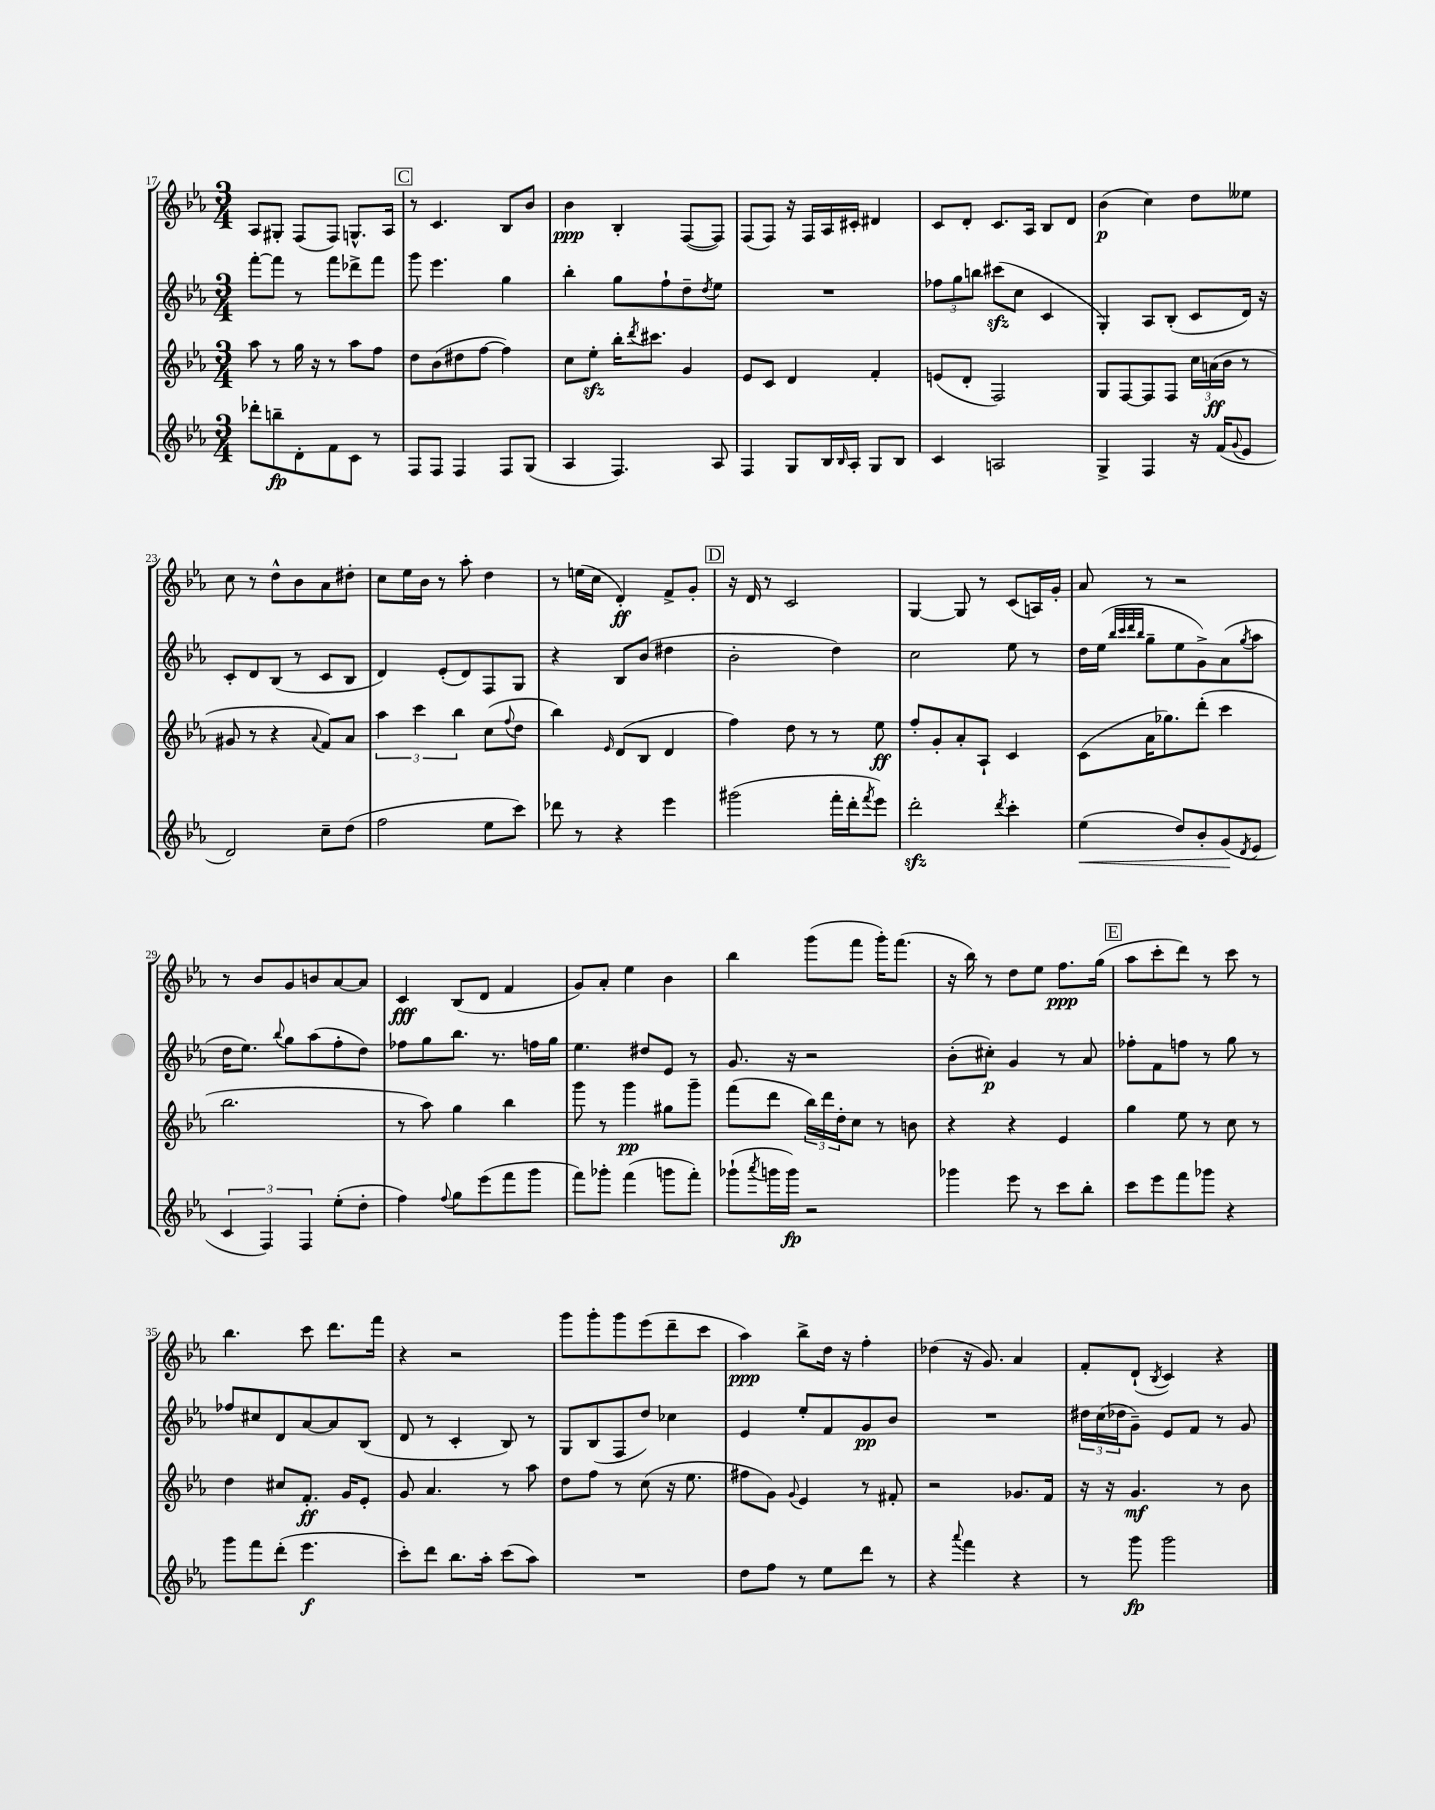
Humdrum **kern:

**kern	**dynam	**kern	**dynam	**kern	**dynam	**kern	**dynam
*part4	*part4	*part3	*part3	*part2	*part2	*part1	*part1
*staff4	*staff4	*staff3	*staff3	*staff2	*staff2	*staff1	*staff1
*clefG2	*	*clefG2	*	*clefG2	*	*clefG2	*
*k[b-e-a-]	*	*k[b-e-a-]	*	*k[b-e-a-]	*	*k[b-e-a-]	*
*M3/4	*	*M3/4	*	*M3/4	*	*M3/4	*
=17	=17	=17	=17	=17	=17	=17	=17
8ddd-X'\L	.	8aa-\	.	[8fff'\L	.	8A-/L	.
8bbn~\	fp	8r	.	8fff\J]	.	8G#X'/J	.
8d'\	.	16gg\	.	8r	.	(8F/L	.
.	.	16r	.	.	.	.	.
8f\	.	8r	.	8fff\L	.	8F/J)	.
8c\J	.	8aa-\L	.	8ddd-X^\	.	8.Gn^^/L	.
8r	.	8ff\J	.	8fff\J	.	.	.
.	.	.	.	.	.	16A-/Jk	.
!!LO:REH:place=s1:t=C
=18	=18	=18	=18	=18	=18	=18	=18
8F/L	.	8dd\L	.	8ggg\	.	8r	.
8F/J	.	(8b-\	.	4.eee-\	.	4.c/	.
4F/	.	8dd#X\	.	.	.	.	.
.	.	[8ff\J	.	.	.	.	.
8F/L	.	4ff\])	.	4gg\	.	8B-/L	.
(8G/J	.	.	.	.	.	8b-/J	.
=19	=19	=19	=19	=19	=19	=19	=19
4A-/	.	8cc\L	.	4bb-'\	.	4b-\	ppp
.	.	8ee-zz'\J	.	.	.	.	.
4.F/)	.	16bb-'\KL	.	8gg\L	.	4B-'/	.
.	.	8qddd/	.	.	.	.	.
.	.	8.ccc#X\J	.	.	.	.	.
.	.	.	.	8ff`\	.	.	.
.	.	4g/	.	8dd~\	.	([8F/L	.
.	.	.	.	8qdd/	.	.	.
8A-/	.	.	.	8ee-\J	.	8F/J])	.
=20	=20	=20	=20	=20	=20	=20	=20
4F/	.	8e-/L	.	2.r	.	(8F/L	.
.	.	8c/J	.	.	.	8F/J)	.
8G/L	.	4d/	.	.	.	16r	.
.	.	.	.	.	.	16F/LL	.
16B-/L	.	.	.	.	.	16A-/	.
16qqB-/	.	.	.	.	.	.	.
16A-'/JJ	.	.	.	.	.	16c#X'/JJ	.
8G/L	.	4f'/	.	.	.	4d#X/	.
8B-/J	.	.	.	.	.	.	.
=21	=21	=21	=21	=21	=21	=21	=21
4c/	.	(8en/L	.	12ff-X\L	.	8c/L	.
.	.	.	.	12gg\	.	.	.
.	.	8d'/J	.	.	.	8d'/J	.
.	.	.	.	12bbn\J	.	.	.
2An/	.	2F/)	.	(8ccc#Xzz\L	.	8.c/L	.
.	.	.	.	8cc\J	.	.	.
.	.	.	.	.	.	16A-/Jk	.
.	.	.	.	4c/	.	8B-/L	.
.	.	.	.	.	.	8d/J	.
=22	=22	=22	=22	=22	=22	=22	=22
4G^/	.	8G/L	.	4G'/)	.	(4b-\	p
.	.	[8F/	.	.	.	.	.
4F/	.	8F/]	.	8A-/L	.	4cc\)	.
.	.	8F/J	.	(8B-'/J	.	.	.
16r	.	24cc\LL	.	8c/L	.	8dd\L	.
.	.	(24an\	ff	.	.	.	.
(16f/KL	.	.	.	.	.	.	.
.	.	24b-\JJ	.	.	.	.	.
8qqg/	.	.	.	.	.	.	.
8e-/J	.	8r	.	16d/Jk)	.	8ee--X\J	.
.	.	.	.	16r	.	.	.
!!LO:LB:g=z
=23	=23	=23	=23	=23	=23	=23	=23
2d/)	.	8g#X/	.	8c'/L	.	8cc\	.
.	.	8r	.	8d/	.	8r	.
.	.	4r	.	(8B-/J	.	8dd^^\L	.
.	.	.	.	8r	.	8b-\	.
.	.	8qqa-/	.	.	.	.	.
8cc~\L	.	8f/L)	.	8c/L	.	8a-\	.
(8dd\J	.	8a-/J	.	8B-/J	.	8dd#X'\J	.
=24	=24	=24	=24	=24	=24	=24	=24
2ff\	.	6aa-\	.	4d/)	.	8cc\L	.
.	.	.	.	.	.	16ee-\L	.
.	.	6ccc\	.	.	.	.	.
.	.	.	.	.	.	16b-\JJ	.
.	.	.	.	(8e-'/L	.	8r	.
.	.	6bb-\	.	.	.	.	.
.	.	.	.	8d/)	.	8aa-'\	.
8ee-\L	.	(8cc\L	.	8F/	.	4dd\	.
.	.	8qqff/	.	.	.	.	.
8ccc\J)	.	8dd\J	.	8G/J	.	.	.
=25	=25	=25	=25	=25	=25	=25	=25
8ddd-X\	.	4bb-\)	.	4r	.	8r	.
8r	.	.	.	.	.	(16een\LL	.
.	.	.	.	.	.	16cc\JJ	.
.	.	16qqe-/	.	.	.	.	.
4r	.	(8d/L	.	8B-/L	.	4d'/)	ff
.	.	8B-/J	.	(8b-/J	.	.	.
4eee-\	.	4d/	.	4dd#X\	.	8f^/L	.
.	.	.	.	.	.	8g'/J	.
!!LO:REH:place=s1:t=D
=26	=26	=26	=26	=26	=26	=26	=26
(2ggg#X\	.	4ff\)	.	2b-'\	.	16r	.
.	.	.	.	.	.	16d/	.
.	.	.	.	.	.	8r	.
.	.	8dd\	.	.	.	2c/	.
.	.	8r	.	.	.	.	.
16fff'\LL	.	8r	.	4dd\)	.	.	.
16ddd'\J	.	.	.	.	.	.	.
8qfff/	.	.	.	.	.	.	.
8eee-\J)	.	8ee-\	ff	.	.	.	.
=27	=27	=27	=27	=27	=27	=27	=27
2dddzz'\	.	8ff'/L	.	2cc\	.	[4G/	.
.	.	8g'/	.	.	.	.	.
.	.	8a-'/	.	.	.	8G/]	.
.	.	8A-`/J	.	.	.	8r	.
8qddd/	.	.	.	.	.	.	.
4ccc'\	.	4c/	.	8ee-\	.	(8c/L	.
.	.	.	.	8r	.	16An/L)	.
.	.	.	.	.	.	16g'/JJ	.
=28	=28	=28	=28	=28	=28	=28	=28
!	!LO:HP:b	!	!	!	!	!	!
(4ee-\	<	(8c\L	.	16dd\LL	.	8a-/	.
.	.	.	.	(16ee-\JJ	.	.	.
.	.	.	.	32qqbb-/LLL	.	.	.
.	.	.	.	32qqccc/	.	.	.
.	.	.	.	32qqddd/	.	.	.
.	.	.	.	32qqbb-/JJJ	.	.	.
.	.	16a-\K	.	8gg~\L	.	8r	.
.	.	8.gg-X\)	.	.	.	.	.
8dd/L)	.	.	.	8ee-\	.	2r	.
8b-'/	.	(8ddd'\J	.	8g^\)	.	.	.
(8g/	.	4ccc\	.	(8a-\	.	.	.
8qd/	.	.	.	8qgg/	.	.	.
8e-/J	[	.	.	8aa-\J	.	.	.
!!LO:LB:g=z
=29	=29	=29	=29	=29	=29	=29	=29
6c/	.	2.bb-\	.	16dd\KL	.	8r	.
.	.	.	.	8.ee-\J)	.	.	.
.	.	.	.	.	.	8b-/L	.
6F/)	.	.	.	.	.	.	.
.	.	.	.	8qqbb-/	.	.	.
.	.	.	.	8gg\L	.	8g/	.
6F/	.	.	.	.	.	.	.
.	.	.	.	(8aa-\	.	8bn/	.
(8ee-'\L	.	.	.	8ff'\	.	[8a-/	.
8dd'\J	.	.	.	8dd\J)	.	8a-/J]	.
=30	=30	=30	=30	=30	=30	=30	=30
4ff\)	.	8r	.	8ff-X\L	.	4c/	fff
.	.	8aa-\)	.	8gg\	.	.	.
8qqff/	.	.	.	.	.	.	.
8gg\L	.	4gg\	.	8.bb-\J	.	(8B-/L	.
(8eee-\	.	.	.	.	.	8d/J	.
.	.	.	.	8.r	.	.	.
8fff\	.	4bb-\	.	.	.	4f/	.
8ggg\J	.	.	.	16ffn\LL	.	.	.
.	.	.	.	16gg\JJ	.	.	.
=31	=31	=31	=31	=31	=31	=31	=31
8fff\L)	.	8ggg\	.	4.ee-\	.	8g/L)	.
8ggg-X'\J	.	8r	.	.	.	8a-'/J	.
(4fff\	.	4ggg\	pp	.	.	4ee-\	.
.	.	.	.	8dd#X/L	.	.	.
8gggn\L	.	8gg#X\L	.	8e-/J	.	4b-\	.
8fff'\J)	.	8ggg~\J	.	8r	.	.	.
=32	=32	=32	=32	=32	=32	=32	=32
(8ggg-X`\L	.	(8fff\L	.	8.g/	.	4bb-\	.
8qaaa-/	.	.	.	.	.	.	.
16gggn\L	.	8ddd\J	.	.	.	.	.
16ggg\JJ)	fp	.	.	16r	.	.	.
2r	.	24bb-\LL)	.	2r	.	(8ggg\L	.
.	.	24ddd\	.	.	.	.	.
.	.	24dd'\J	.	.	.	.	.
.	.	8cc\J	.	.	.	8fff\J	.
.	.	8r	.	.	.	16ggg'\KL)	.
.	.	.	.	.	.	(8.fff\J	.
.	.	8bn\	.	.	.	.	.
=33	=33	=33	=33	=33	=33	=33	=33
4ggg-X\	.	4r	.	(8b-'\L	.	16r	.
.	.	.	.	.	.	16bb-\)	.
.	.	.	.	8cc#X'\J)	p	8r	.
8eee-\	.	4r	.	4g/	.	8dd\L	.
8r	.	.	.	.	.	8ee-\J	.
8ccc\L	.	4e-/	.	8r	.	8.ff\L	ppp
8bb-'\J	.	.	.	8a-/	.	.	.
.	.	.	.	.	.	(16gg\Jk	.
!!LO:REH:place=s1:t=E
=34	=34	=34	=34	=34	=34	=34	=34
8ccc\L	.	4gg\	.	8ff-X'\L	.	8aa-\L	.
8eee-\	.	.	.	8f\	.	8ccc'\	.
8fff\	.	8ee-\	.	8ffn\J	.	8ddd\J)	.
8ggg-X\J	.	8r	.	8r	.	8r	.
4r	.	8cc\	.	8gg\	.	8ccc\	.
.	.	8r	.	8r	.	8r	.
!!LO:LB:g=z
=35	=35	=35	=35	=35	=35	=35	=35
8ggg\L	.	4dd\	.	8ff-X/L	.	4.bb-\	.
8fff\	.	.	.	8cc#X/	.	.	.
(8ddd'\J	.	8cc#X/L	.	8d/	.	.	.
4.eee-\	f	8.f'/J	ff	[8a-/	.	8ccc\	.
.	.	.	.	8a-/]	.	8.ddd\L	.
.	.	16g/KL	.	.	.	.	.
.	.	8e-'/J	.	(8B-/J	.	.	.
.	.	.	.	.	.	16fff\Jk	.
=36	=36	=36	=36	=36	=36	=36	=36
8ccc'\L)	.	8g/	.	8d/	.	4r	.
8ddd\J	.	4.a-/	.	8r	.	.	.
8.bb-\L	.	.	.	4c'/	.	2r	.
16aa-'\Jk	.	.	.	.	.	.	.
(8ccc\L	.	8r	.	8B-/)	.	.	.
8aa-\J)	.	8aa-\	.	8r	.	.	.
=37	=37	=37	=37	=37	=37	=37	=37
2.r	.	8dd\L	.	8G/L	.	8ggg\L	.
.	.	8ff\J	.	(8B-/	.	8ggg'\	.
.	.	8r	.	8F/	.	8ggg\	.
.	.	(8cc\	.	8dd/J)	.	(8eee-\	.
.	.	16r	.	4cc-X\	.	8ddd~\	.
.	.	8.ee-\	.	.	.	.	.
.	.	.	.	.	.	8ccc\J	.
=38	=38	=38	=38	=38	=38	=38	=38
8dd\L	.	8ff#X\L	.	4e-/	.	4aa-\)	ppp
8ff\J	.	8g\J)	.	.	.	.	.
.	.	8qqg/	.	.	.	.	.
8r	.	4e-/	.	8ee-'/L	.	8bb-^\L	.
8ee-\L	.	.	.	8f/	.	16dd\Jk	.
.	.	.	.	.	.	16r	.
8ddd\J	.	8r	.	8g/	pp	4ff'\	.
8r	.	8f#X'/	.	8b-/J	.	.	.
=39	=39	=39	=39	=39	=39	=39	=39
4r	.	2r	.	2.r	.	(4dd-X\	.
8qqaaa-/	.	.	.	.	.	.	.
4fff\	.	.	.	.	.	16r	.
.	.	.	.	.	.	8.g/)	.
4r	.	8.g-X/L	.	.	.	4a-/	.
.	.	16f/Jk	.	.	.	.	.
=40	=40	=40	=40	=40	=40	=40	=40
8r	.	16r	.	24dd#X\LL	.	8f'/L	.
.	.	.	.	(24cc\	.	.	.
.	.	16r	.	.	.	.	.
.	.	.	.	24dd-X\J	.	.	.
8ggg\	fp	4.g/	mf	8g~\J)	.	(8d`/J	.
.	.	.	.	.	.	8qB-/	.
2ggg\	.	.	.	8e-/L	.	4c/)	.
.	.	.	.	8f/J	.	.	.
.	.	8r	.	8r	.	4r	.
.	.	8b-\	.	8g/	.	.	.
==	==	==	==	==	==	==	==
*-	*-	*-	*-	*-	*-	*-	*-
